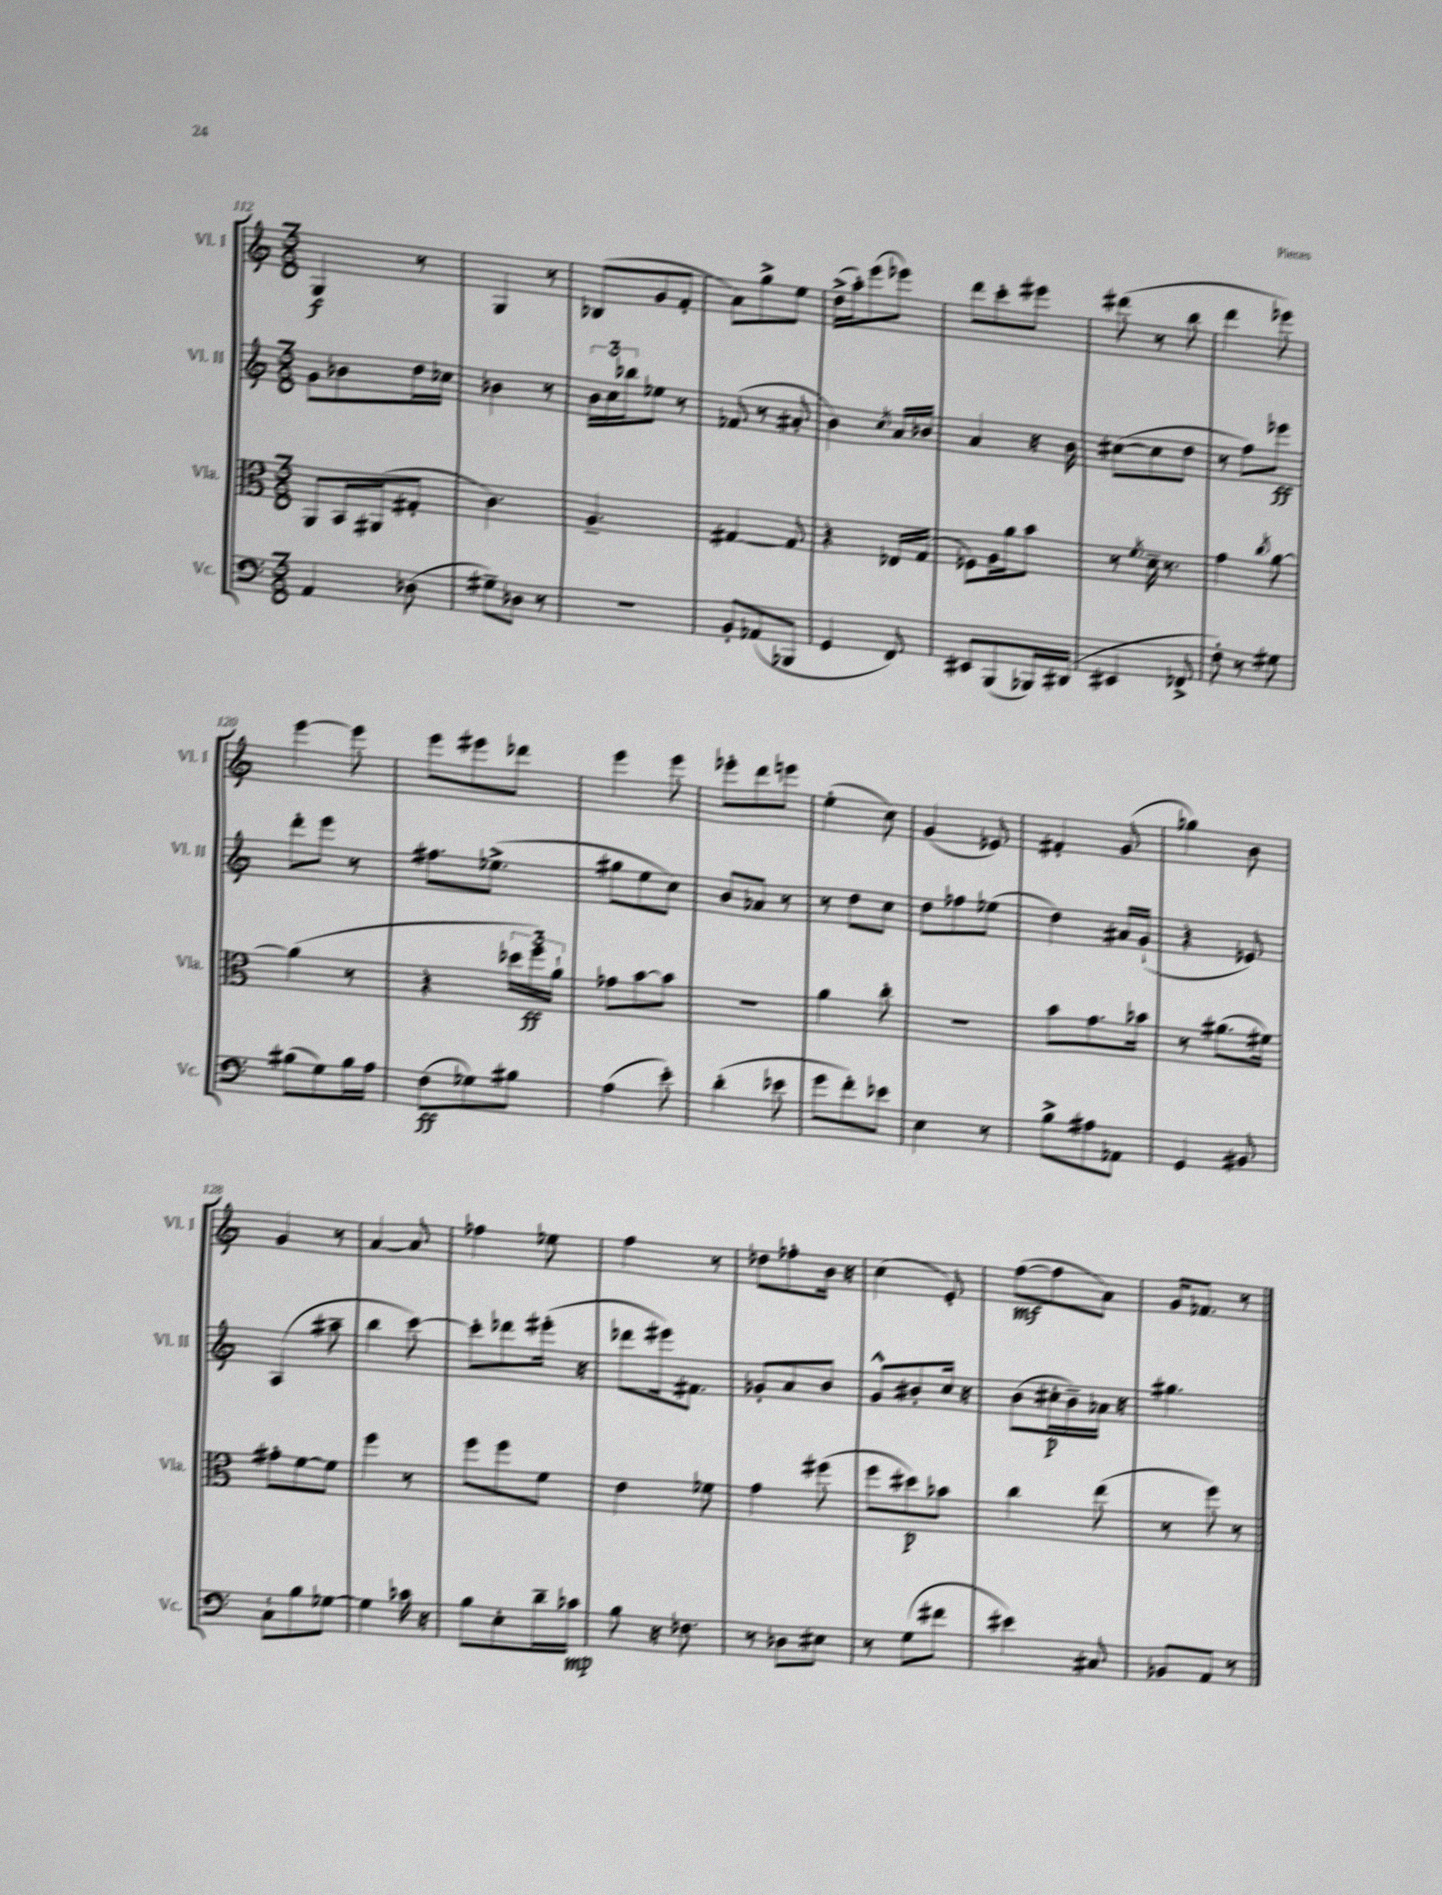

**kern	**kern	**kern	**kern
*staff4	*staff3	*staff2	*staff1
*clefF4	*clefC3	*clefG2	*clefG2
*k[]	*k[]	*k[]	*k[]
*M3/8	*M3/8	*M3/8	*M3/8
4AA	8AA	8g	4G
.	16BB	8b-	.
.	(16AA#	.	.
(8D-	8G#'	16dd	8r
.	.	16cc-	.
=	=	=	=
8G#~)	4.c)	4b-	4G
8D-	.	.	.
8r	.	8r	8r
=	=	=	=
4.r	4.A~	24b	(8B-
.	.	24cc	.
.	.	24bb-	.
.	.	8ee-	8g
.	.	8r	8f'
=	=	=	=
8BB'	[4G#	(8f-	8a)
(8AA-	.	8r	8gg^
8BBB-	8G#]	8a#'	8ee
=	=	=	=
4GG	4r	4b)	(16dd^
.	.	.	16aa')
.	.	.	(8eee
.	.	8qcc	.
8FF)	16E-	16a	8eee-)
.	(16G	16b-	.
=	=	=	=
8EE#	8F-)	4a	8ddd
(8BBB	16A	.	8ccc'
.	16a	.	.
16BBB-)	8b	16r	8eee#
(16DD#	.	16b	.
=	=	=	=
4EE#	8r	([8cc#	(8ddd#
.	8qf	.	.
.	16d~	8cc#]	8r
.	8.r	.	.
8FF-^	.	8dd	8bb
=	=	=	=
8F')	4g	8r	4ddd
8r	.	8ff)	.
.	8qcc	.	.
8G#	[8a	8eee-	8eee-)
=	=	=	=
(8B#	(4a]	8ddd'	[4eee
8G)	.	8eee	.
16B#	8r	8r	8eee]
16A	.	.	.
=	=	=	=
(8F	4r	8.ff#	8eee
8G-)	.	.	8eee#
.	.	(8.ee-^	.
8B#	24dd-	.	8ddd-
.	24ff)	.	.
.	24a`	.	.
=	=	=	=
(4A	8g-	8gg#	4eee
.	[8b	8ee	.
8e')	8b]	8cc)	8eee
=	=	=	=
(4d'	4.r	8b	8eee-'
.	.	8a-	8ddd
8e-	.	8r	8eee
=	=	=	=
8g	4a	8r	(4ee'
8f')	.	8dd	.
8e-	8cc'	8cc	8cc)
=	=	=	=
4E	4.r	8dd	(4g
.	.	8ff-	.
8r	.	(8ee-	8e-)
=	=	=	=
8B^	8b	4dd)	4f#'
8A#	8.g	.	.
8AA-	.	16a#	(8g
.	16b-	(16g`	.
=	=	=	=
4GG	8r	4r	4gg-)
.	(8.a#	.	.
8BB#	.	8e-)	8b
.	16f#)	.	.
=	=	=	=
8C`	8g#'	(4A	4g
8B	[8f	.	.
[8G-	8f]	8aa#~	8r
=	=	=	=
4G-]	4ff	4bb	[4a
16c-	8r	[8ccc)	8a]
16r	.	.	.
=	=	=	=
8B	8ff	8ccc']	4ff-
8E'	8ff	8ddd-	.
16d~	8f	(16eee#'	8ee-
16c-	.	16r	.
=	=	=	=
8B	4e	8ddd-	4ff
16r	.	16eee#)	.
8.F-	.	8.f#	.
.	8f-	.	8r
=	=	=	=
8r	4g	8g-'	8dd-
8D-	.	8a	8ff-'
8E#	(8ff#	8b	16b
.	.	.	16r
=	=	=	=
8r	8ff	8g^^	(4cc
(8G	8dd#)	8b#'	.
8f#	8b-	16cc	8e')
.	.	16r	.
=	=	=	=
4e#)	4cc	(8b	([8ff
.	.	16cc#'	8ff]
.	.	16b~)	.
8C#	(8ee	16a-	8a)
.	.	16r	.
=	=	=	=
8BB-	8r	4.gg#	16g
.	.	.	8.f-
8AA	8ff)	.	.
8r	8r	.	8r
==	==	==	==
*-	*-	*-	*-
